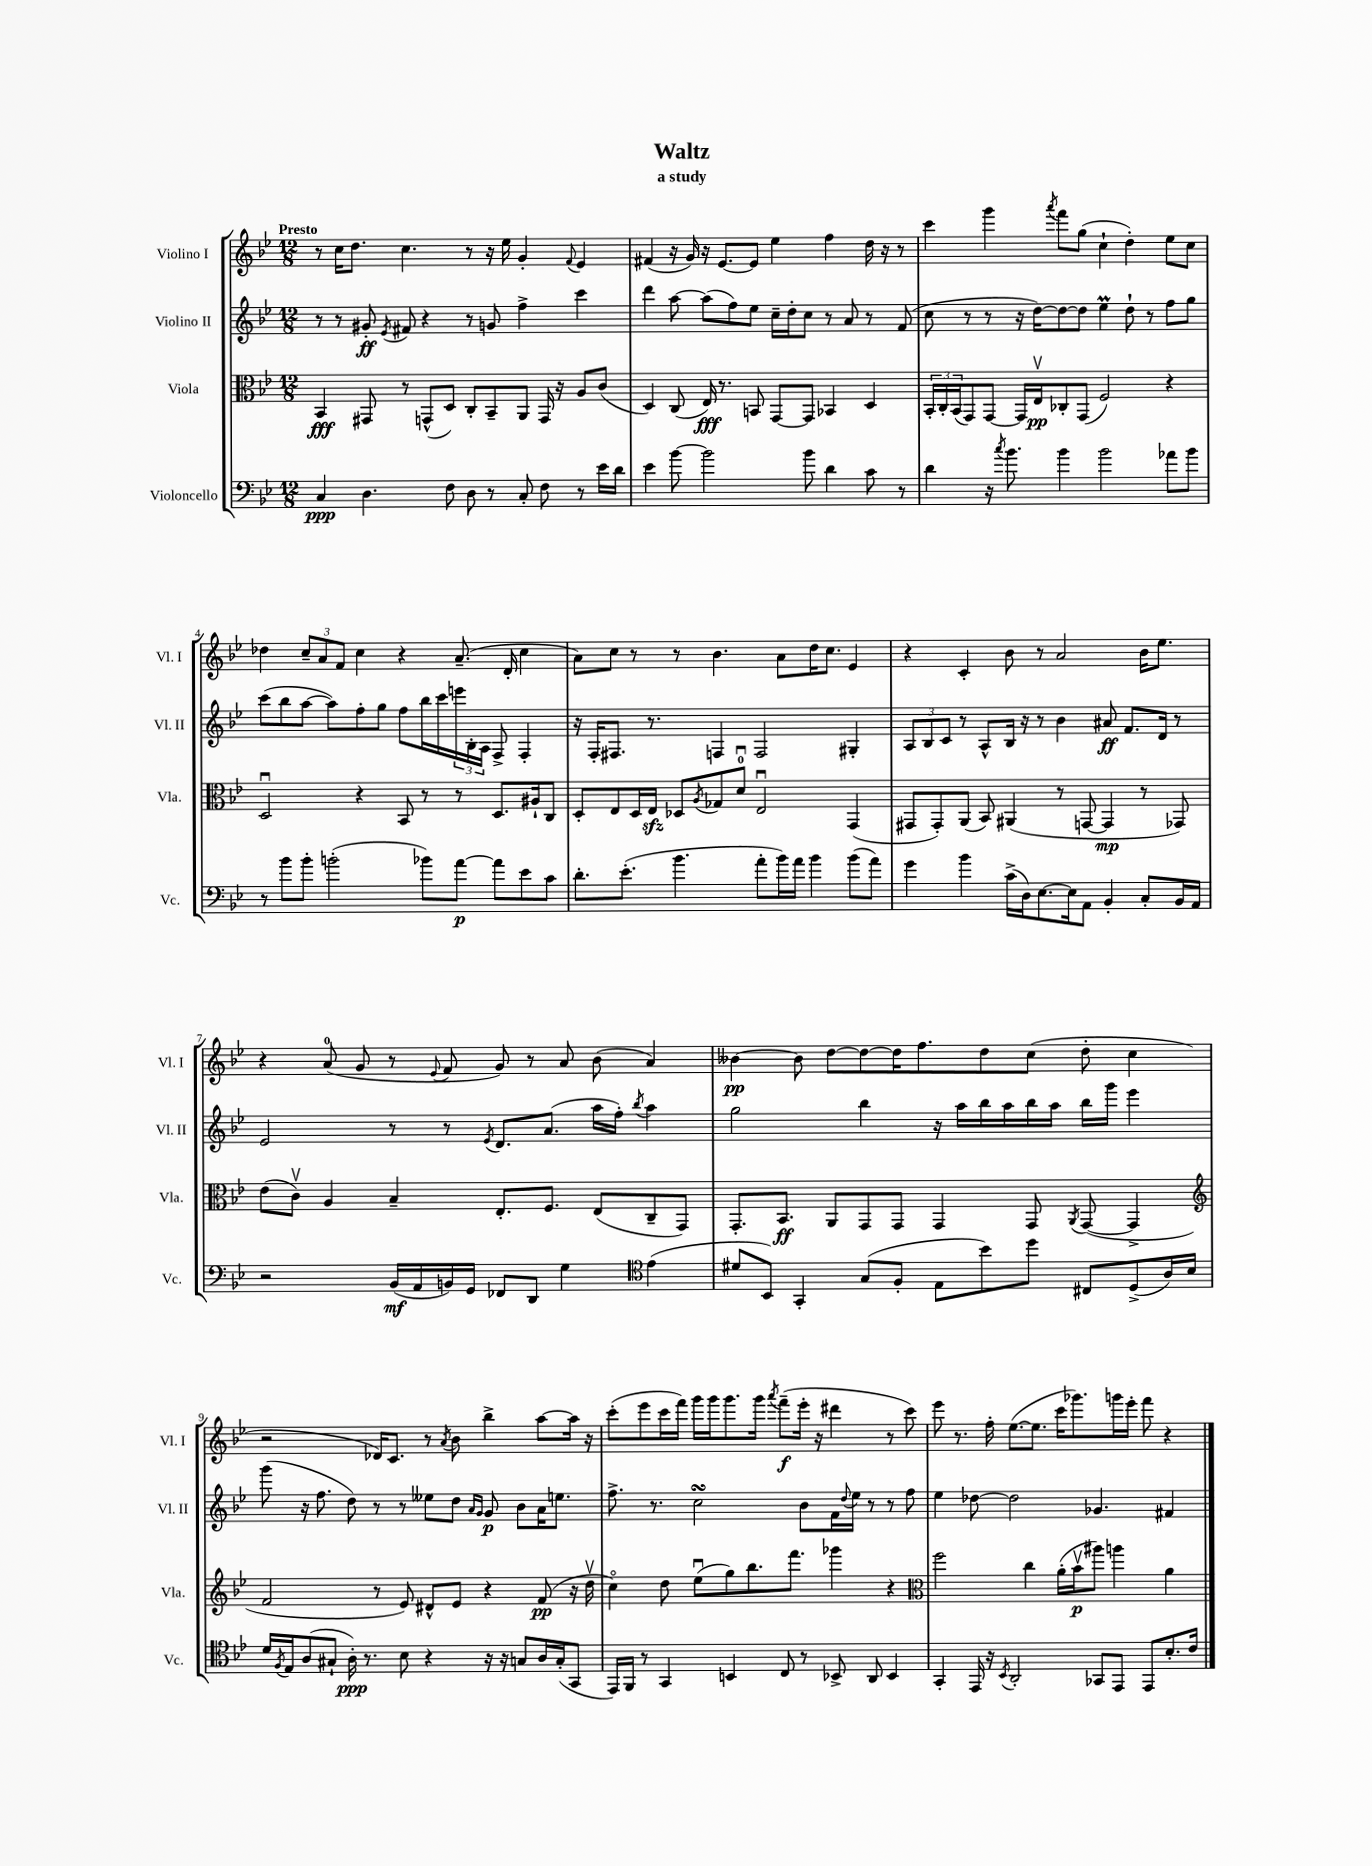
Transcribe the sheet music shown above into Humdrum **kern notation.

**kern	**dynam	**kern	**dynam	**kern	**dynam	**kern	**dynam
*part4	*part4	*part3	*part3	*part2	*part2	*part1	*part1
*staff4	*staff4	*staff3	*staff3	*staff2	*staff2	*staff1	*staff1
*I"Violoncello	*	*I"Viola	*	*I"Violino II	*	*I"Violino I	*
*I'Vc.	*	*I'Vla.	*	*I'Vl. II	*	*I'Vl. I	*
*clefF4	*	*clefC3	*	*clefG2	*	*clefG2	*
*k[b-e-]	*	*k[b-e-]	*	*k[b-e-]	*	*k[b-e-]	*
*M12/8	*	*M12/8	*	*M12/8	*	*M12/8	*
=1	=1	=1	=1	=1	=1	=1	=1
!	!	!	!	!	!	!LO:TX:a:B:t=Presto	!
4C/	ppp	4BB-/	fff	8r	.	8r	.
.	.	.	.	8r	.	16cc\KL	.
.	.	.	.	.	.	8.dd\J	.
4.D\	.	8GG#X/	.	8g#X'/	ff	.	.
.	.	.	.	8qe-/	.	.	.
.	.	8r	.	8f#X/	.	4.cc\	.
.	.	(8GGn^^/L	.	4r	.	.	.
8F\	.	8D/J)	.	.	.	.	.
8D\	.	8C'/L	.	8r	.	8r	.
8r	.	8BB-~/	.	8gn/	.	16r	.
.	.	.	.	.	.	16ee-\	.
8C'/	.	8AA/J	.	4ff^\	.	4g'/	.
8F\	.	16GG/	.	.	.	.	.
.	.	16r	.	.	.	.	.
.	.	.	.	.	.	8qqf/	.
8r	.	8A/L	.	4ccc\	.	4e-/	.
16e-\LL	.	(8c/J	.	.	.	.	.
16d\JJ	.	.	.	.	.	.	.
=2	=2	=2	=2	=2	=2	=2	=2
4e-\	.	4D/)	.	4ddd\	.	(4f#X/	.
[8b-\	.	(8C/	.	[8aa\	.	16r	.
.	.	.	.	.	.	16g/)	.
2b-\]	.	16E-/)	fff	(8aa\L]	.	16r	.
.	.	8.r	.	.	.	[8.e-/L	.
.	.	.	.	8ff\)	.	.	.
.	.	8BBn/	.	8ee-\J	.	8e-/J]	.
.	.	[8GG/L	.	16cc~\LL	.	4ee-\	.
.	.	.	.	16dd'\J	.	.	.
8b-\	.	8GG/J]	.	8cc\J	.	.	.
4d\	.	4BB-X/	.	8r	.	4ff\	.
.	.	.	.	8a/	.	.	.
8c\	.	4D/	.	8r	.	16dd\	.
.	.	.	.	.	.	16r	.
8r	.	.	.	(8f/	.	8r	.
=3	=3	=3	=3	=3	=3	=3	=3
4d\	.	24BB-'/LL	.	8cc\	.	4ccc\	.
.	.	24C'/	.	.	.	.	.
.	.	(24BB-/J	.	.	.	.	.
.	.	8GG/)	.	8r	.	.	.
16r	.	[8GG/J	.	8r	.	4ggg\	.
8qcc/	.	.	.	.	.	.	.
8.b-\	.	.	.	.	.	.	.
.	.	16GG/LL]	.	16r	.	.	.
.	.	16E-v/J	pp	[16dd\KL)	.	.	.
.	.	.	.	.	.	8qaaa/	.
4b-\	.	8C-X'/	.	8dd\_	.	8fff\L	.
.	.	(8GG/J	.	8dd\J]	.	(8gg\J	.
2b-\	.	2F/)	.	4ee-M\	.	4cc`\	.
.	.	.	.	8dd`\	.	4dd'\)	.
.	.	.	.	8r	.	.	.
8a-X\L	.	4r	.	8ff\L	.	8ee-\L	.
8b-\J	.	.	.	8gg\J	.	8cc\J	.
!!LO:LB:g=z
=4	=4	=4	=4	=4	=4	=4	=4
8r	.	2Du/	.	(8ccc\L	.	4dd-X\	.
8b-\L	.	.	.	8bb-\	.	.	.
8b-'\J	.	.	.	[8aa\J	.	12cc~/L	.
.	.	.	.	.	.	12a/	.
(2bn'\	.	.	.	8aa\L])	.	.	.
.	.	.	.	.	.	12f/J	.
.	.	4r	.	8ff'\	.	4cc\	.
.	.	.	.	8gg\J	.	.	.
.	.	8BB-/	.	8ff\L	.	4r	.
8b-X\L)	.	8r	.	16bb-\L	.	.	.
.	.	.	.	16ccc\	.	.	.
[8a\J	p	8r	.	24eeen\	.	(8.a~/	.
.	.	.	.	24B-'\	.	.	.
.	.	.	.	24A\JJ	.	.	.
8a\L]	.	8.D/L	.	8F^/	.	.	.
.	.	.	.	.	.	16d'/	.
8e-\	.	.	.	4F'/	.	4cc\	.
.	.	16A#X`/k	.	.	.	.	.
8c\J	.	8C/J	.	.	.	.	.
=5	=5	=5	=5	=5	=5	=5	=5
8.d'\L	.	8D'/L	.	16r	.	8a\L)	.
.	.	.	.	16F'/KL	.	.	.
.	.	8E-/	.	8.F#X/J	.	8cc\J	.
(8.e-'\J	.	.	.	.	.	.	.
.	.	16D/L	.	.	.	8r	.
.	.	16E-zz/JJ	.	8.r	.	.	.
4.b-\	.	8D-X/L	.	.	.	8r	.
.	.	8qA/	.	.	.	.	.
.	.	8G-X/	.	4Fn/	.	4.b-\	.
.	.	8du/J	.	.	.	.	.
8a'\L	.	2E-u/	.	2F/	.	.	.
16b-\L)	.	.	.	.	.	8a\L	.
16a\JJ	.	.	.	.	.	.	.
4b-\	.	.	.	.	.	16dd\K	.
.	.	.	.	.	.	8.cc\J	.
(8b-\L	.	(4GG/	.	4G#X'/	.	4e-/	.
8a\J)	.	.	.	.	.	.	.
=6	=6	=6	=6	=6	=6	=6	=6
4g\	.	8GG#X/L	.	12A/L	.	4r	.
.	.	.	.	12B-/	.	.	.
.	.	8GG#'/)	.	.	.	.	.
.	.	.	.	12c/J	.	.	.
4b-\	.	(8AA/J	.	8r	.	4c'/	.
.	.	8BB-/)	.	8A^^/L	.	.	.
(16c^\LL	.	(4AA#X/	.	16B-/Jk	.	8b-\	.
16D\J)	.	.	.	16r	.	.	.
[8.E-\	.	.	.	8r	.	8r	.
.	.	8r	.	4b-\	.	2a/	.
16E-\k]	.	.	.	.	.	.	.
8AA\J	.	[8GGn/	.	.	.	.	.
4BB-'/	.	4GG/]	mp	8a#X/	ff	.	.
.	.	.	.	8.f/L	.	.	.
8C'/L	.	8r	.	.	.	16b-\KL	.
.	.	.	.	16d/Jk	.	8.ee-\J	.
16BB-/L	.	8GG-X/)	.	8r	.	.	.
16AA/JJ	.	.	.	.	.	.	.
!!LO:LB:g=z
=7	=7	=7	=7	=7	=7	=7	=7
2r	.	(8e-\L	.	2e-/	.	4r	.
.	.	8cv\J)	.	.	.	.	.
.	.	4A/	.	.	.	(8a/	.
.	.	.	.	.	.	8g/	.
(16BB-/LL	mf	4B-~/	.	8r	.	8r	.
16AA/	.	.	.	.	.	.	.
.	.	.	.	.	.	8qqe-/	.
16BBn/)	.	.	.	8r	.	8f/	.
16GG/JJ	.	.	.	.	.	.	.
.	.	.	.	8qe-/	.	.	.
8FF-X/L	.	8.E-'/L	.	8.d/L	.	8g/)	.
8DD/J	.	.	.	.	.	8r	.
.	.	8.F/J	.	(8.a/J	.	.	.
4G\	.	.	.	.	.	8a/	.
.	.	(8E-/L	.	16aa\LL	.	(8b-\	.
.	.	.	.	16ff'\JJ)	.	.	.
*clefC4	*	*	*	*	*	*	*
.	.	.	.	8qbb-/	.	.	.
(4e-\	.	8C~/	.	4aa\	.	4a/)	.
.	.	8GG/J)	.	.	.	.	.
=8	=8	=8	=8	=8	=8	=8	=8
8d#X/L	.	8.GG'/L	.	2gg\	.	[4b--X\	pp
8BB-/J)	.	.	.	.	.	.	.
.	.	8.BB-/J	ff	.	.	.	.
4GG'/	.	.	.	.	.	8b--\]	.
.	.	8AA/L	.	.	.	[8dd\L	.
(8G/L	.	8GG/	.	4bb-\	.	8dd\_	.
8F'/J	.	8GG/J	.	.	.	16dd\K]	.
.	.	.	.	.	.	8.ff\	.
8E-\L	.	4GG/	.	16r	.	.	.
.	.	.	.	16aa\LL	.	.	.
8b-\)	.	.	.	16bb-\	.	8dd\	.
.	.	.	.	16aa\	.	.	.
8dd\J	.	8GG/	.	16bb-\	.	(8cc\J	.
.	.	.	.	16aa\JJ	.	.	.
.	.	8qAA/	.	.	.	.	.
8C#X/L	.	([8GG/	.	16bb-\LL	.	8dd'\	.
.	.	.	.	16ggg\JJ	.	.	.
(8D^/	.	4GG^/]	.	4eee-\	.	4cc\	.
16A/L)	.	.	.	.	.	.	.
16B-/JJ	.	.	.	.	.	.	.
!!LO:LB:g=z
=9	=9	=9	=9	=9	=9	=9	=9
*	*	*clefG2	*	*	*	*	*
16d/LL	.	2f/	.	(8ggg\	.	2r	.
8qF/	.	.	.	.	.	.	.
16E-/J	.	.	.	.	.	.	.
(8A/	.	.	.	16r	.	.	.
.	.	.	.	8.ff\	.	.	.
8G#X`/J	.	.	.	.	.	.	.
16A'\)	ppp	.	.	8dd\)	.	.	.
8.r	.	.	.	.	.	.	.
.	.	8r	.	8r	.	16d-X/KL)	.
.	.	.	.	.	.	8.c/J	.
8B-\	.	8e-/)	.	8r	.	.	.
4r	.	8d#X^^/L	.	8ee--X\L	.	8r	.
.	.	.	.	.	.	8qa/	.
.	.	8e-/J	.	8dd\J	.	8b-\	.
.	.	.	.	16qqa/LL	.	.	.
.	.	.	.	16qqg/JJ	.	.	.
16r	.	4r	.	8g/	p	4bb-^\	.
16r	.	.	.	.	.	.	.
8Gn/L	.	.	.	8b-\L	.	.	.
16A/L	.	(8f/	pp	16a\K	.	[8aa\L	.
(16G'/J	.	.	.	8.een\J	.	.	.
8GG/J	.	16r	.	.	.	16aa\Jk]	.
.	.	16ddv\	.	.	.	16r	.
=10	=10	=10	=10	=10	=10	=10	=10
16EE-/LL)	.	4cc\)	.	8.ff^\	.	(8ccc'\L	.
16FF/JJ	.	.	.	.	.	.	.
8r	.	.	.	.	.	8eee-\	.
.	.	.	.	8.r	.	.	.
4GG/	.	8dd\	.	.	.	16ccc\L	.
.	.	.	.	.	.	16fff\JJ)	.
.	.	(8ee-u\L	.	2ccsSSS\	.	16ggg\LL	.
.	.	.	.	.	.	16ggg\J	.
4BBn/	.	8gg\)	.	.	.	8.ggg\	.
.	.	8.bb-\	.	.	.	.	.
.	.	.	.	.	.	16ggg\Jk	.
.	.	.	.	.	.	8qaaa/	.
8C/	.	.	.	.	.	(8fff~\L	f
.	.	8.fff\J	.	.	.	.	.
8r	.	.	.	8b-\L	.	16eee-'\Jk	.
.	.	.	.	.	.	16r	.
8BB-X^/	.	4ggg-X\	.	16f\L	.	4ddd#X\	.
.	.	.	.	8qqdd/	.	.	.
.	.	.	.	16ee-\JJ	.	.	.
8AA/	.	.	.	8r	.	.	.
4BB-/	.	4r	.	8r	.	8r	.
.	.	.	.	8ff\	.	8ccc\)	.
=11	=11	=11	=11	=11	=11	=11	=11
*	*	*clefC3	*	*	*	*	*
4GG'/	.	2ff\	.	4ee-\	.	8eee-\	.
.	.	.	.	.	.	8.r	.
16EE-/	.	.	.	[8dd-X\	.	.	.
16r	.	.	.	.	.	16ff'\	.
8qBB-/	.	.	.	.	.	.	.
2AA'/	.	.	.	2dd-\]	.	([8.ee-\L	.
.	.	4cc\	.	.	.	.	.
.	.	.	.	.	.	8.ee-\J]	.
.	.	(16a'\LL	.	.	.	16ccc\KL	.
.	.	16b-v\J	p	.	.	8.ggg-X\)	.
8GG-X/L	.	8aa#X\J)	.	4.g-X/	.	.	.
8EE-/J	.	4aan\	.	.	.	16gggn\L	.
.	.	.	.	.	.	16eee-'\JJ	.
8EE-/L	.	.	.	.	.	8fff\	.
8.B-'/	.	4a\	.	4f#X/	.	4r	.
16c/Jk	.	.	.	.	.	.	.
==	==	==	==	==	==	==	==
*-	*-	*-	*-	*-	*-	*-	*-
